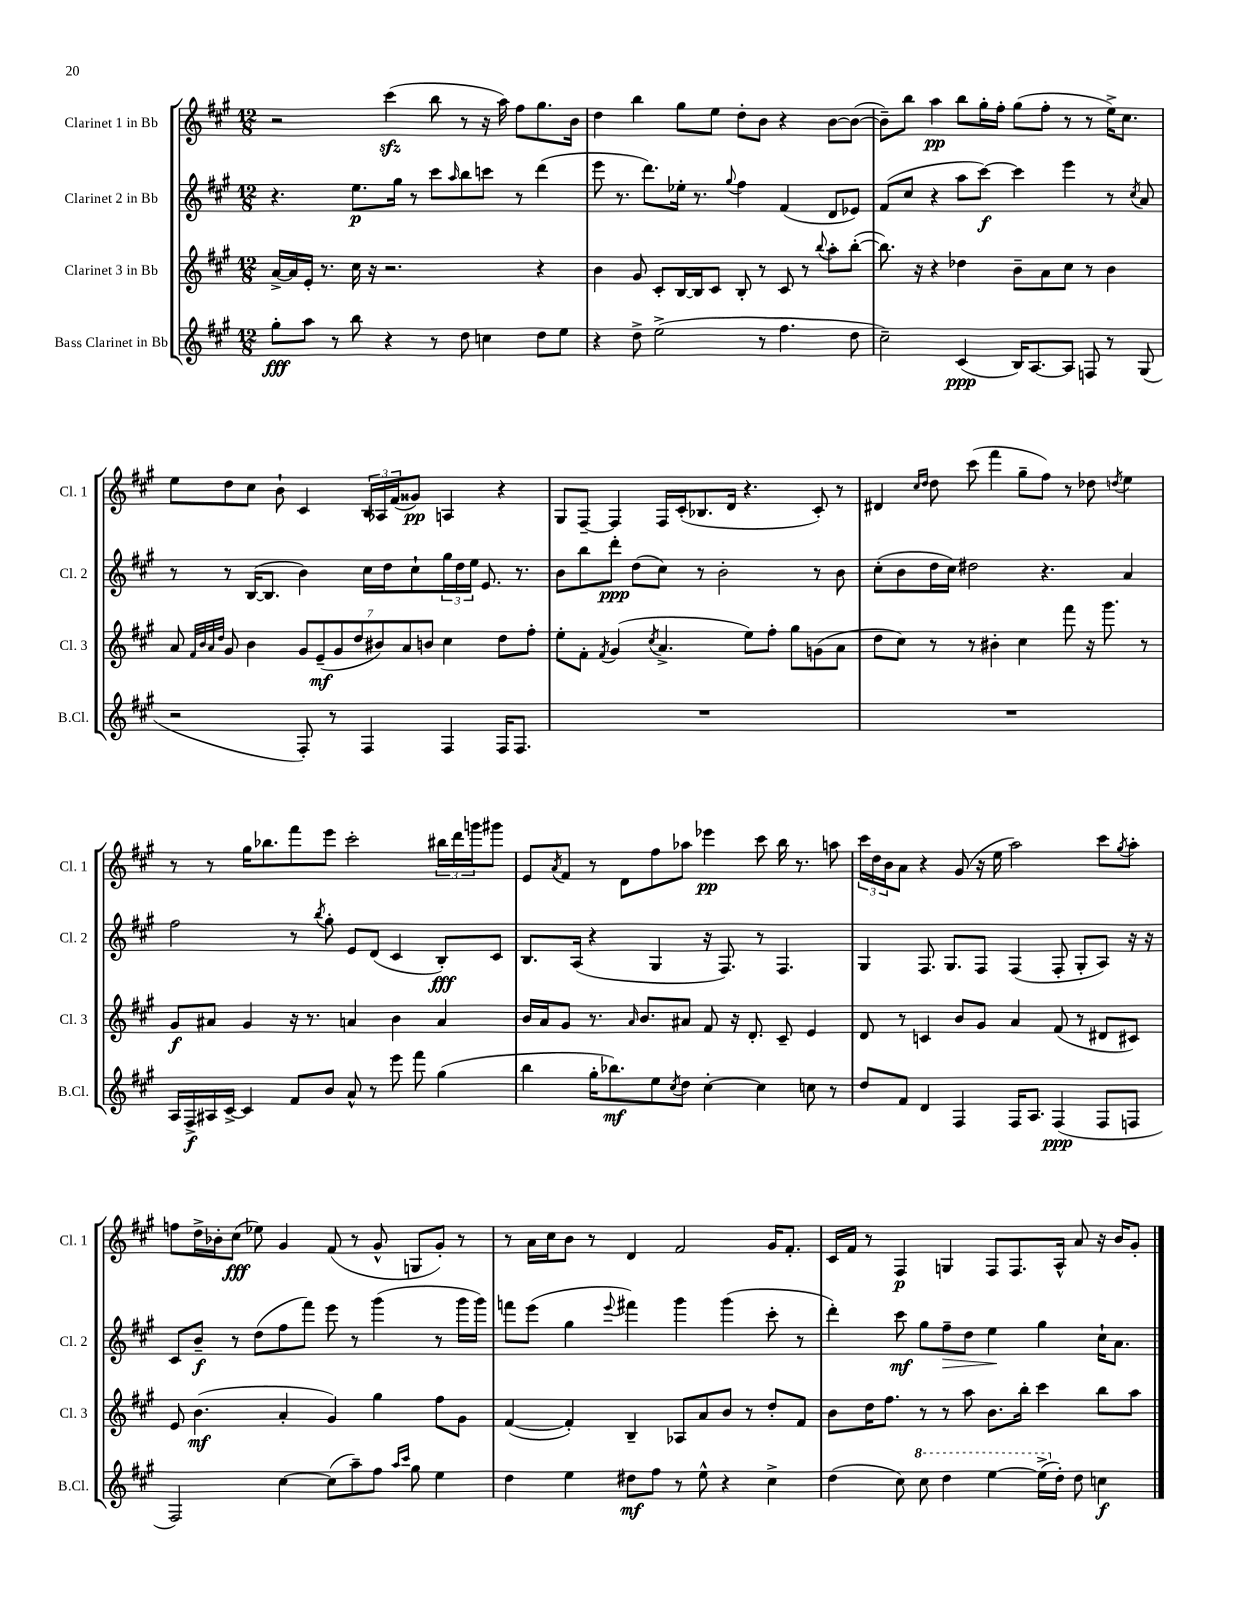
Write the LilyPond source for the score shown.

<<
\new StaffGroup <<
\new Staff = "s0" \with { instrumentName = "Clarinet 1 in Bb" shortInstrumentName = "Cl. 1" } {
    \clef treble \key a \major \numericTimeSignature \time 12/8
    r2 cis'''4\sfz( b''8 r8 r16 a''16) fis''8 gis''8. b'16 |
    d''4 b''4 gis''8 e''8 d''8-. b'8 r4 b'8~ b'8~( |
    b'8--) b''8 a''4\pp b''8 gis''16-. fis''16-. gis''8( fis''8-. r8 r8 e''16->) cis''8. |
    e''8 d''8 cis''8 b'8-! cis'4 \tuplet 3/2 { b16 aes16 fis'16( } gisis'8\pp) a4 r4 |
    gis8 fis8~-- fis4 fis16 cis'16-.( bes8. d'16 r4. cis'8-.) r8 |
    dis'4 \grace { cis''16 d''16 } d''8 cis'''8( fis'''4 gis''8-- fis''8) r8 des''8 \acciaccatura { d''8 } e''4 |
    r8 r8 gis''16 bes''8. fis'''8 e'''8 cis'''2-. \tuplet 3/2 { bis''16 d'''16 g'''16 } gis'''8 |
    e'8 \acciaccatura { a'8 } fis'8 r8 d'8 fis''8 aes''8 ees'''4\pp cis'''8 b''16 r8. a''8 |
    \tuplet 3/2 { cis'''16 d''16 b'16 } a'8 r4 gis'8( r16 e''16 a''2) cis'''8 \acciaccatura { gis''8 } a''8-. |
    f''8 d''16-> bes'16-. cis''8\fff( ees''8) gis'4 fis'8( r8 gis'8-^ g8 gis'8-.) r8 |
    r8 a'16 cis''16 b'8 r8 d'4 fis'2 gis'16 fis'8.-. |
    cis'16 fis'16 r8 fis4\p g4 fis8 fis8. a16-^ a'8 r16 b'16 gis'8-. \bar "|." |
}
\new Staff = "s1" \with { instrumentName = "Clarinet 2 in Bb" shortInstrumentName = "Cl. 2" } {
    \clef treble \key a \major \numericTimeSignature \time 12/8
    r4. e''8.\p gis''16 r8 cis'''8 \grace { a''16 } b''8 c'''8 r8 d'''4( |
    e'''8 r8. d'''8.) ees''16-. r8. \appoggiatura { gis''8 } fis''4 fis'4( d'8 ees'8) |
    fis'8( cis''8 r4 a''8 cis'''8~\f) cis'''4 e'''4 r8 \acciaccatura { cis''8 } a'8 |
    r8 r8 b16~( b8. b'4) cis''16 d''16 cis''8-! \tuplet 3/2 { gis''16 d''16 e''16 } e'8. r8. |
    b'8 b''8 d'''8-.\ppp d''8( cis''8) r8 b'2-. r8 b'8 |
    cis''8-.( b'8 d''16 cis''16) dis''2 r4. a'4 |
    fis''2 r8 \acciaccatura { b''8 } gis''8-. e'8 d'8( cis'4 b8-.\fff) cis'8 |
    b8. a16( r4 gis4 r16 fis8.) r8 fis4. |
    gis4 fis8. gis8. fis8 fis4( fis8-. gis8-. a8) r16 r16 |
    cis'8 b'8--\f r8 d''8( fis''8 fis'''8) e'''8 r8 gis'''4( r8 gis'''16 gis'''16) |
    f'''8 e'''8( gis''4 \appoggiatura { e'''8 } fis'''4) gis'''4 gis'''4( cis'''8-. r8 |
    d'''4-.) cis'''8\mf gis''8 fis''8--\> d''8 e''4\! gis''4 cis''16-! a'8. \bar "|." |
}
\new Staff = "s2" \with { instrumentName = "Clarinet 3 in Bb" shortInstrumentName = "Cl. 3" } {
    \clef treble \key a \major \numericTimeSignature \time 12/8
    a'16~-> a'16 e'16-. r8. cis''16 r16 r2. r4 |
    b'4 gis'8 cis'8-. b16~ b16 cis'8 b8-. r8 cis'8 r8 \appoggiatura { b''8 } a''8-. b''8~-.( |
    b''8.) r16 r4 des''4 b'8-- a'8 cis''8 r8 b'4 |
    a'8 \grace { fis'32 b'32 a'32 d''32 } gis'8 b'4 \tuplet 7/4 { gis'8 e'8--\mf( gis'8 d''8 bis'8) a'8 b'8 } cis''4 d''8 fis''8-. |
    e''8-. fis'8-. \acciaccatura { fis'8 } gis'4( \acciaccatura { cis''8 } a'4.-> e''8) fis''8-. gis''8 g'8( a'8 |
    d''8 cis''8) r8 r8 bis'4-. cis''4 fis'''8 r16 gis'''8. r8 |
    gis'8\f ais'8 gis'4 r16 r8. a'4 b'4 a'4 |
    b'16 a'16 gis'8 r8. \grace { a'16 } b'8. ais'8 fis'8 r16 d'8.-. cis'8-- e'4 |
    d'8 r8 c'4 b'8 gis'8 a'4 fis'8( r8 dis'8 cis'8) |
    e'8 b'4.\mf( a'4-. gis'4) gis''4 fis''8 gis'8 |
    fis'4~( fis'4-.) b4-- aes8 a'8 b'8 r8 d''8-. fis'8 |
    b'8 d''16 fis''8. r8 r8 a''8 b'8. b''16-. cis'''4 b''8 a''8 \bar "|." |
}
\new Staff = "s3" \with { instrumentName = "Bass Clarinet in Bb" shortInstrumentName = "B.Cl." } {
    \clef treble \key a \major \numericTimeSignature \time 12/8
    gis''8-.\fff a''8 r8 b''8 r4 r8 d''8 c''4 d''8 e''8 |
    r4 d''8-> e''2->( r8 fis''4. d''8 |
    cis''2--) cis'4\ppp( b16) a8.~ a8 f8 r8 gis8( |
    r2 fis8-.) r8 fis4 fis4 fis16 fis8. |
    R1. |
    R1. |
    a16 fis16->\f ais16 cis'16~-> cis'4 fis'8 b'8 a'8-^ r8 e'''8 fis'''8 gis''4( |
    b''4 gis''16-. bes''8.\mf) e''8 \acciaccatura { cis''8 } d''8 cis''4~-. cis''4 c''8 r8 |
    d''8 fis'8 d'4 fis4 fis16 a8. fis4\ppp( fis8 f8 |
    fis2) cis''4~ cis''8( a''8--) fis''8 \grace { a''16 cis'''16 } gis''8 e''4 |
    d''4 e''4 dis''8\mf fis''8 r8 e''8-^ r4 cis''4-> |
    d''4( cis''8) \ottava #1 cis'''8 d'''4 e'''4~ e'''16->( \ottava #0 d''16-.) d''8 c''4\f \bar "|." |
}
>>
>>
\layout { \context { \Score \remove "Bar_number_engraver" } }
